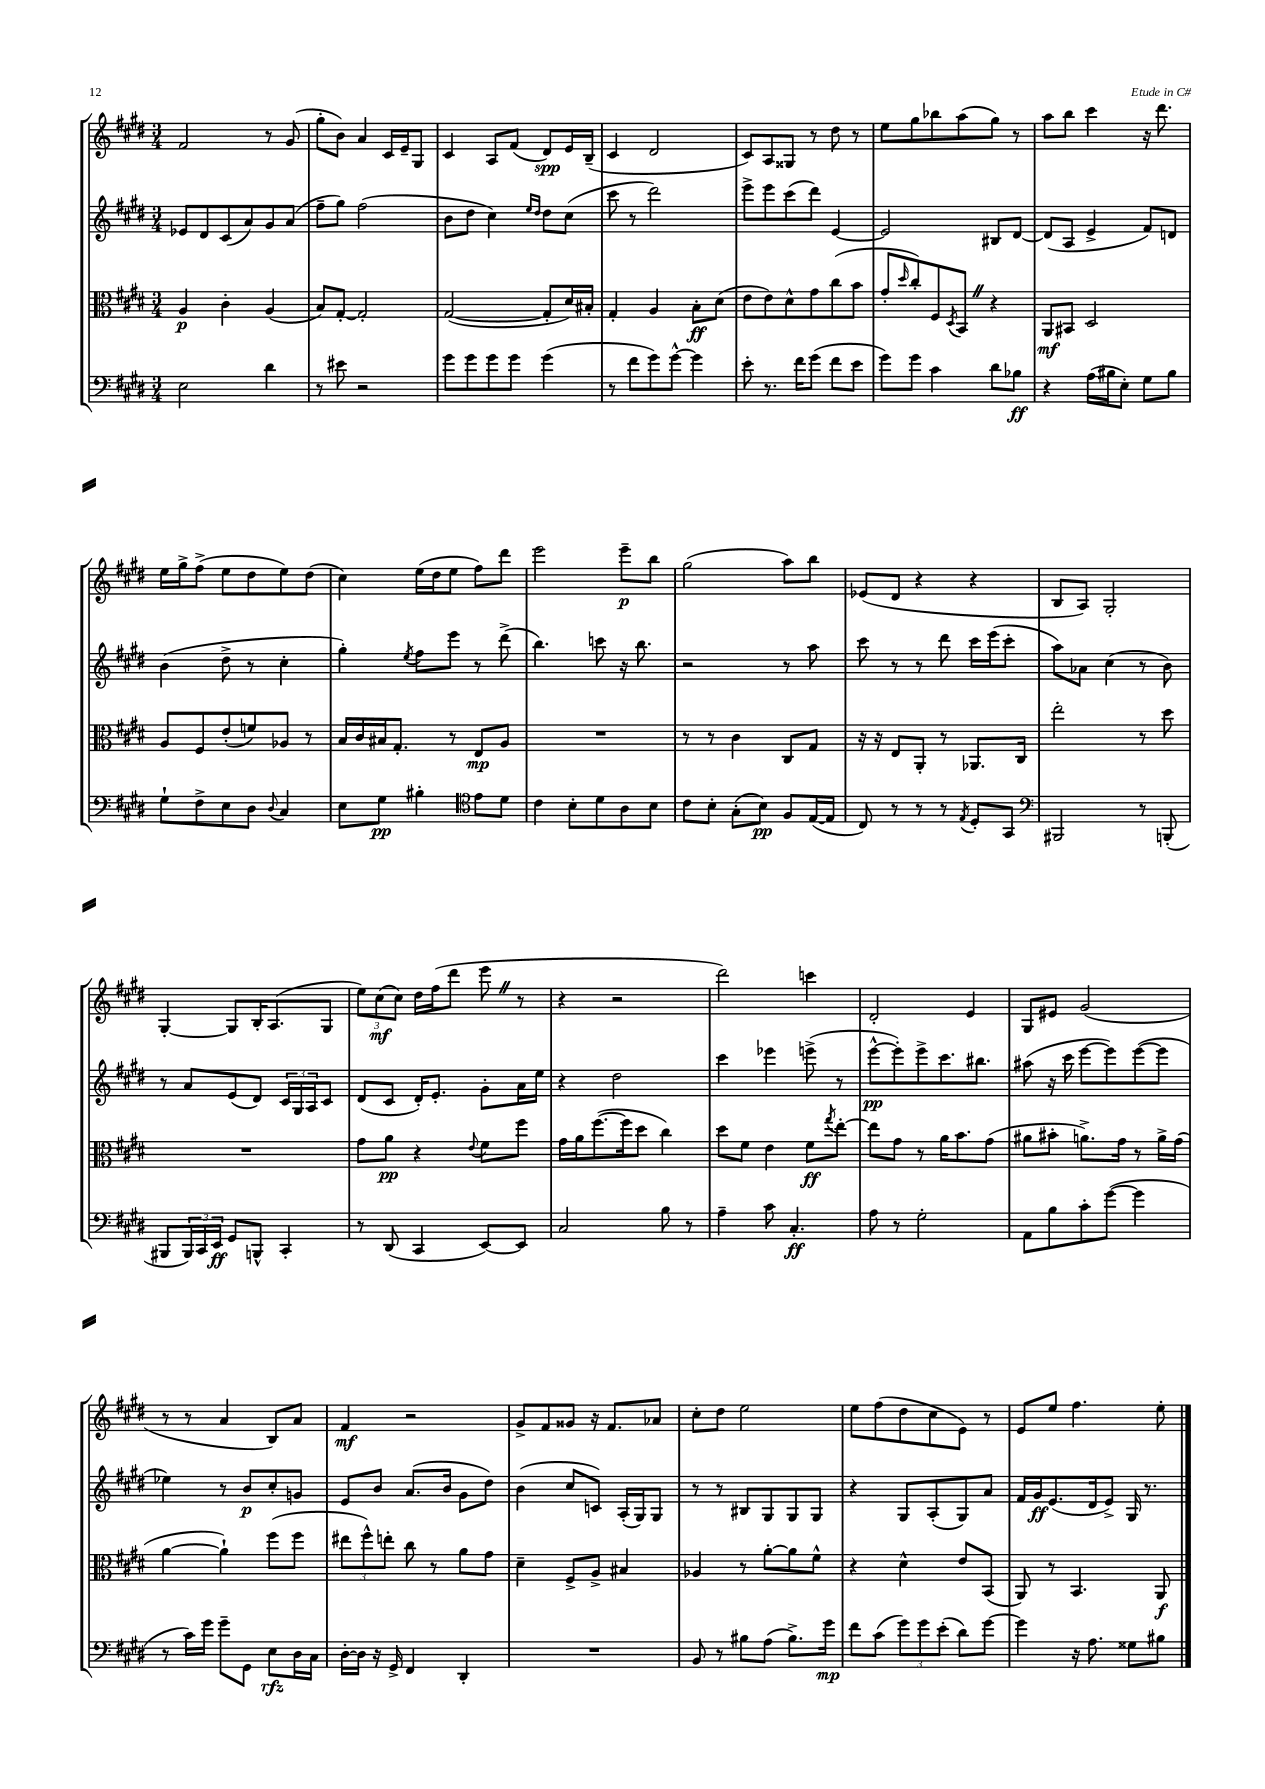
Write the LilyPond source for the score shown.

<<
\new StaffGroup <<
\new Staff = "s0" {
    \clef treble \key e \major \numericTimeSignature \time 3/4
    fis'2 r8 gis'8( |
    gis''8-. b'8) a'4 cis'16 e'16-- gis8 |
    cis'4 a8 fis'8( dis'8\spp) e'16 b16--( |
    cis'4 dis'2 |
    cis'8) a8 gisis8 r8 dis''8 r8 |
    e''8 gis''8 bes''8 a''8( gis''8) r8 |
    a''8 b''8 cis'''4 r16 dis'''8. |
    e''16 gis''16-> fis''8->( e''8 dis''8 e''8) dis''8( |
    cis''4) e''16( dis''16 e''8 fis''8) dis'''8 |
    e'''2 e'''8--\p b''8 |
    gis''2( a''8) b''8 |
    ees'8( dis'8 r4 r4 |
    b8 a8) gis2-. |
    gis4~-. gis8 b16-. a8.( gis8 |
    \tuplet 3/2 { e''8) cis''8\mf( cis''8) } dis''16 fis''16( dis'''8 e'''8 \once \override BreathingSign.text = \markup { \musicglyph "scripts.caesura.straight" } \breathe r8 |
    r4 r2 |
    dis'''2) c'''4 |
    dis'2-. e'4 |
    gis8 eis'8 gis'2( |
    r8 r8 a'4 b8) a'8 |
    fis'4\mf r2 |
    gis'8-> fis'8 gisis'8 r16 fis'8. aes'8 |
    cis''8-. dis''8 e''2 |
    e''8 fis''8( dis''8 cis''8 e'8) r8 |
    e'8 e''8 fis''4. e''8-. \bar "|." |
}
\new Staff = "s1" {
    \clef treble \key e \major \numericTimeSignature \time 3/4
    ees'8 dis'8 cis'8( a'8) gis'8 a'8( |
    fis''8-- gis''8) fis''2( |
    b'8 dis''8 cis''4) \grace { e''16 dis''16 } dis''8 cis''8( |
    cis'''8 r8 dis'''2) |
    e'''8-> e'''8 cis'''8( dis'''8) e'4~ |
    e'2 bis8 dis'8~ |
    dis'8( a8 e'4-> fis'8) d'8 |
    b'4( dis''8-> r8 cis''4-. |
    gis''4-.) \acciaccatura { e''8 } fis''8 e'''8 r8 dis'''8->( |
    b''4.) c'''8 r16 b''8. |
    r2 r8 a''8 |
    cis'''8 r8 r8 dis'''8 cis'''16 e'''16( cis'''8-. |
    a''8) aes'8 cis''4( r8 b'8) |
    r8 a'8 e'8( dis'8) \tuplet 3/2 { cis'16 gis16 a16 } cis'8 |
    dis'8( cis'8 dis'16-.) e'8.-. gis'8-. a'16 e''16 |
    r4 dis''2 |
    cis'''4 ees'''4 e'''8->( r8 |
    e'''8~-^\pp e'''8-.) e'''8-> cis'''8. bis''8. |
    ais''8( r16 cis'''16 e'''8~ e'''8) e'''8~( e'''8 |
    ees''4) r8 b'8\p cis''8-. g'8 |
    e'8 b'8 a'8.( b'16 gis'8 dis''8) |
    b'4( cis''8 c'8) a16-.( gis16) gis8 |
    r8 r8 bis8 gis8 gis8 gis8 |
    r4 gis8 a8-.( gis8) a'8 |
    fis'16 gis'16\ff e'8.( dis'16 e'8->) gis16 r8. \bar "|." |
}
\new Staff = "s2" {
    \clef alto \key e \major \numericTimeSignature \time 3/4
    a4\p cis'4-. a4( |
    b8) gis8~-. gis2-. |
    gis2~( gis8-. dis'16) bis16-. |
    gis4-. a4 b8-.\ff dis'8( |
    e'8 e'8) dis'8-^ gis'8 cis''8( b'8 |
    gis'8-. \grace { dis''16 } cis''8-.) fis8 \acciaccatura { dis8 } b,8 \once \override BreathingSign.text = \markup { \musicglyph "scripts.caesura.straight" } \breathe r4 |
    a,8\mf bis,8 dis2 |
    a8 fis8 e'8-.( f'8) aes8 r8 |
    b16 cis'16 bis16 gis8.-. r8 e8\mp a8 |
    R2. |
    r8 r8 cis'4 cis8 gis8 |
    r16 r16 e8 a,8-. r8 aes,8. cis16 |
    e''2-. r8 dis''8 |
    R2. |
    gis'8 a'8\pp r4 \appoggiatura { e'8 } fis'8 fis''8 |
    gis'16 a'16 fis''8.~( fis''16 dis''8 cis''4) |
    dis''8 fis'8 e'4 fis'8\ff \acciaccatura { gis''8 } e''8~-. |
    e''8 gis'8 r8 a'16 b'8. gis'8( |
    ais'8 bis'8-. a'8.->) gis'16 r8 a'16-> gis'16( |
    a'4~ a'4-!) fis''8( fis''8 |
    \tuplet 3/2 { eis''8 fis''8-^) e''8-. } cis''8 r8 a'8 gis'8 |
    dis'4-- fis8-> a8-> bis4 |
    aes4 r8 a'8~-. a'8 fis'8-^ |
    r4 dis'4-^ e'8 b,8( |
    a,8) r8 b,4. a,8\f \bar "|." |
}
\new Staff = "s3" {
    \clef bass \key e \major \numericTimeSignature \time 3/4
    e2 dis'4 |
    r8 eis'8 r2 |
    gis'8 gis'8 gis'8 gis'8 gis'4( |
    r8 fis'8 gis'8) gis'8~-^ gis'4 |
    e'8-. r8. fis'16 gis'8( fis'8 e'8 |
    gis'8) gis'8 cis'4 dis'8 bes8\ff |
    r4 a16( bis16 e8-.) gis8 bis8 |
    gis8-! fis8-> e8 dis8 \appoggiatura { dis8 } cis4 |
    e8 gis8\pp bis4-. \clef tenor e'8 dis'8 |
    cis'4 b8-. dis'8 a8 b8 |
    cis'8 b8-. gis8-.( b8\pp) fis8 e16~( e16 |
    cis8) r8 r8 r8 \acciaccatura { e8 } dis8-. gis,8 |
    \clef bass bis,,2 r8 b,,8-.( |
    bis,,8 \tuplet 3/2 { bis,,16) cis,16 e,16\ff } gis,8 b,,8-^ cis,4-. |
    r8 dis,8( cis,4 e,8~) e,8 |
    cis2 b8 r8 |
    a4-- cis'8 cis4.-.\ff |
    a8 r8 gis2-. |
    a,8 b8 cis'8-. gis'8~( gis'4 |
    r8 cis'16) gis'16 gis'8-- gis,8 e8\rfz dis16 cis16 |
    dis16~-. dis16 r16 gis,16-> fis,4 dis,4-. |
    R2. |
    b,8 r8 bis8 a8( bis8.->) gis'16\mp |
    fis'8 cis'8( \tuplet 3/2 { gis'8) gis'8 e'8-.( } dis'8) gis'8~ |
    gis'4 r16 a8. gisis8 bis8 \bar "|." |
}
>>
>>
\layout { \context { \Score \remove "Bar_number_engraver" } }
